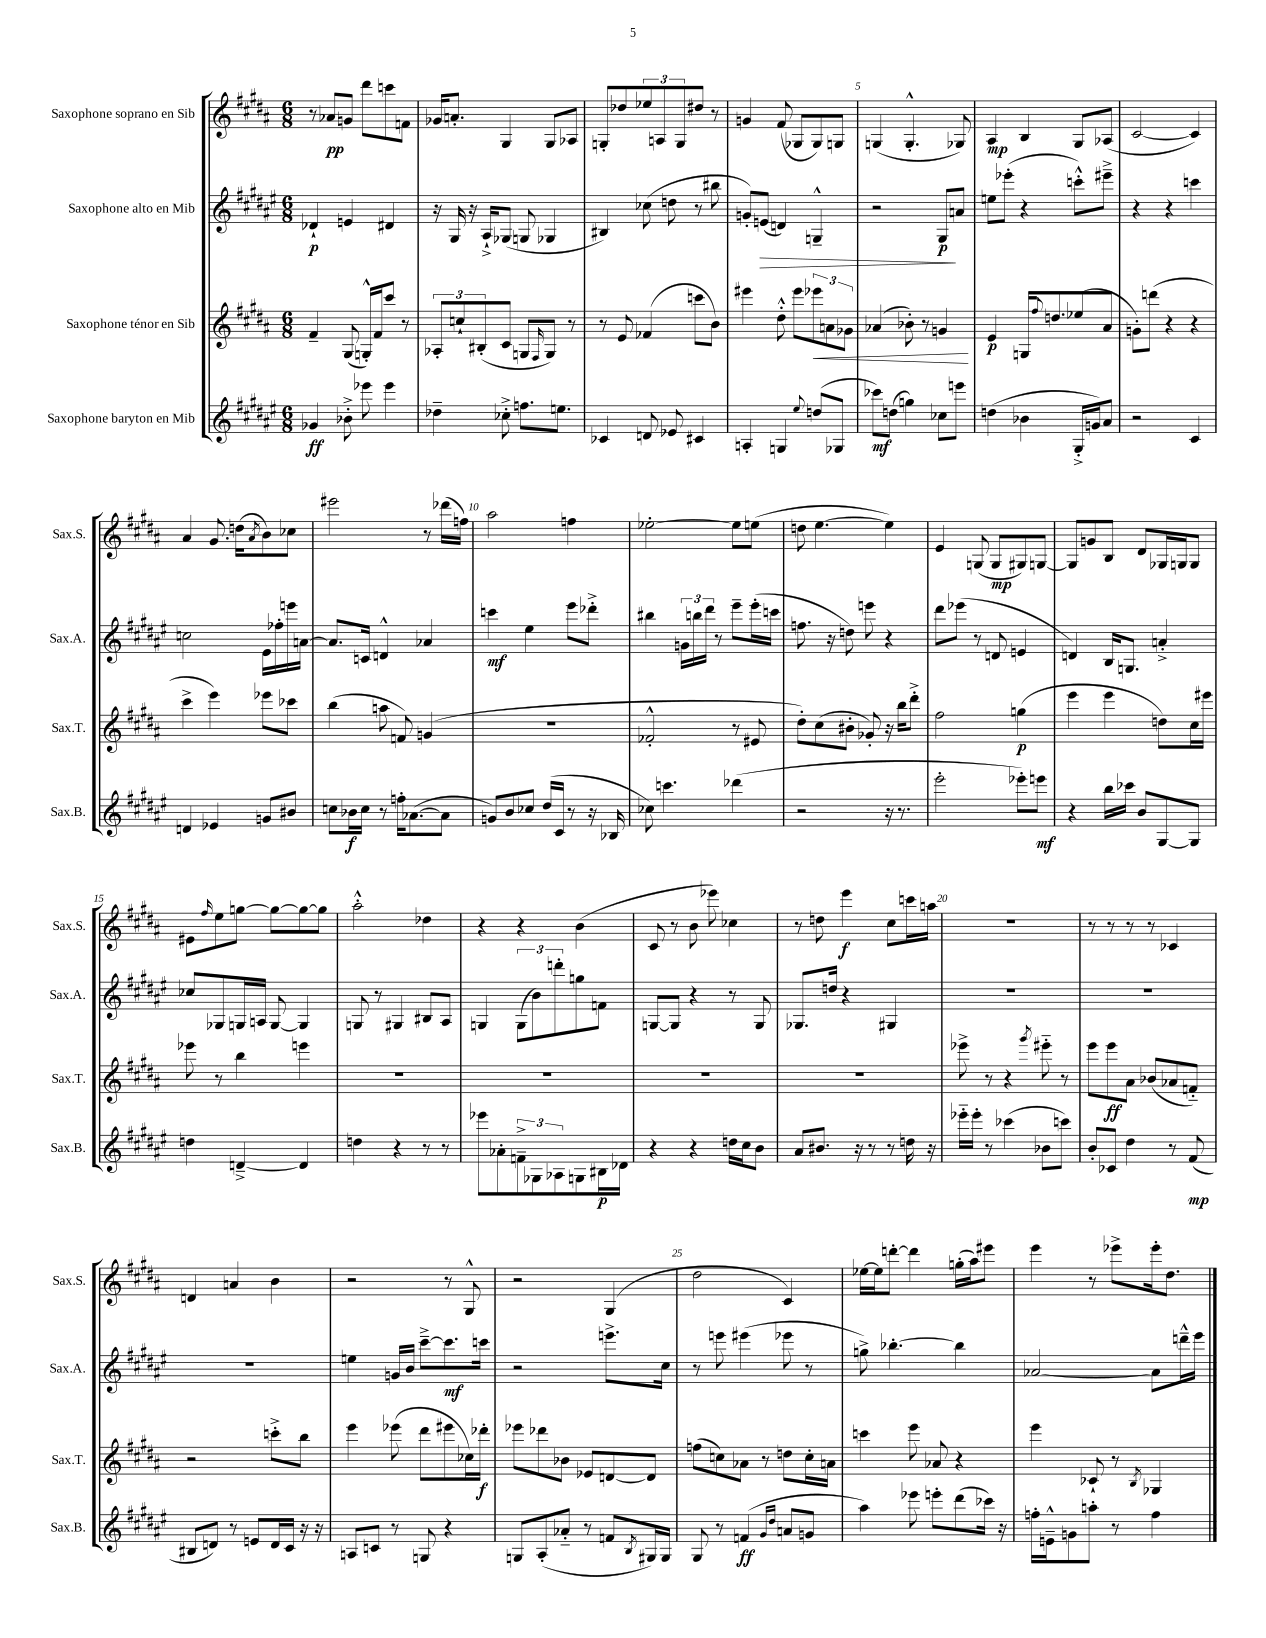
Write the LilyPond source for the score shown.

<<
\new StaffGroup <<
\new Staff = "s0" \with { instrumentName = "Saxophone soprano en Sib" shortInstrumentName = "Sax.S." } {
    \clef treble \key b \major \numericTimeSignature \time 6/8
    r8 aes'8\pp g'8 dis'''8 c'''8 f'8 |
    ges'16 a'8.-. gis4 gis8 aes8 |
    g8-. des''8 \tuplet 3/2 { ees''8 a8 g8 } dis''8 r8 |
    g'4 fis'8( ges8 ges8) g8 |
    g4( g4.-.-^ ges8) |
    ais4\mp b4 gis8 aes8( |
    cis'2~ cis'4) |
    ais'4 gis'8. d''16( \acciaccatura { ais'8 } b'8) ces''8 |
    eis'''2 r8 des'''16( f''16) |
    ais''2 f''4 |
    ees''2~-. ees''8 e''8( |
    d''8 e''4.~ e''4) |
    e'4 g8( g8\mp gis8) g8~ |
    g8 g'8 b8 dis'8 ges16 g16 g8 |
    eis'8 \grace { fis''16 } e''8 g''8~ g''8~ g''8~ g''8 |
    ais''2-.-^ des''4 |
    r4 r4 b'4( |
    cis'8 r8 b'8 ees'''8) ces''4 |
    r8 d''8 e'''4\f cis''8 c'''16 a''16 |
    r2. |
    r8 r8 r8 r8 ces'4 |
    d'4 a'4 b'4 |
    r2 r8 gis8-^ |
    r2 gis4( |
    dis''2 cis'4) |
    ees''16~ ees''16 d'''8~-. d'''4 g''16-.( ais''16) eis'''8 |
    e'''4 r8 ees'''8-> ees'''16-. dis''8. \bar "|." |
}
\new Staff = "s1" \with { instrumentName = "Saxophone alto en Mib" shortInstrumentName = "Sax.A." } {
    \clef treble \key fis \major \numericTimeSignature \time 6/8
    des'4-!\p e'4 dis'4 |
    r16 gis16 r16 ais16-!-> ges8( g8 ges4 |
    bis4) ces''8( d''8 r8 bis''8 |
    g'8-.) e'8\>( d'4) g4---^ |
    r2 gis8\p\! a'8 |
    e''8 ees'''8-.( r4 c'''8-.-^) eis'''8---> |
    r4 r4 c'''4 |
    c''2 eis'16 fes''16-. e'''16 a'16~ |
    a'8. c'16 d'4-^ aes'4 |
    c'''4\mf eis''4 eis'''8 des'''8-.-> |
    bis''4 \tuplet 3/2 { g'16 b''16 dis'''16 } r8 eis'''8-- eis'''16-.( c'''16 |
    f''8. r16 d''8) e'''8 r4 |
    dis'''8 ees'''8( r8 d'8 e'4 |
    d'4) b16 g8. a'4-.-> |
    ces''8 ges8 g16 a16 g8~ g4 |
    g8 r8 gis4 bis8 ais8 |
    g4 \tuplet 3/2 { g8( b'8) d'''8-. } g''8 f'8 |
    g8~ g8 r4 r8 g8 |
    ges8. d''16 r4 gis4 |
    R2. |
    R2. |
    R2. |
    e''4 g'16 b'16 cis'''8~---> cis'''8.\mf c'''16 |
    r2 e'''8.-> cis''16 |
    r8 e'''8 eis'''4( ees'''8 r8 |
    g''8->) bes''4.~-. bes''4 |
    aes'2~ aes'8 d'''16---^ eis'''16 \bar "|." |
}
\new Staff = "s2" \with { instrumentName = "Saxophone ténor en Sib" shortInstrumentName = "Sax.T." } {
    \clef treble \key b \major \numericTimeSignature \time 6/8
    fis'4-- gis8( g16-.-^) fis'16 cis'''8 r8 |
    \tuplet 3/2 { aes8-. c''8-! bis8-.( } cis'8 g8 \grace { fis16 } g8) r8 |
    r8 e'8 fes'4( c'''8 b'8) |
    eis'''4 dis''8-.-^ eis'''8 \tuplet 3/2 { ees'''8\< a'8 ges'8 } |
    aes'4( bes'8-.) r8 g'4\! |
    e'4\p g16 \appoggiatura { fis''8 } d''8. ees''8( ais'8 |
    g'8-.) d'''8( r4 r4 |
    cis'''4-> e'''4) ees'''8 ces'''8 |
    b''4( a''8 f'8) g'4( |
    R2. |
    fes'2-.-^ r8 eis'8 |
    dis''8-.) cis''8( bis'8-. ges'8-.) r16 b''16 dis'''8-.-> |
    fis''2 g''4\p( |
    e'''4 e'''4 d''8) cis''16 eis'''16 |
    ees'''8 r8 b''4 e'''4 |
    R2. |
    R2. |
    R2. |
    R2. |
    ees'''8-> r8 r4 \acciaccatura { gis'''8 } eis'''8-_ r8 |
    e'''8 e'''8\ff ais'8 bes'8( aes'8 f'8-_) |
    r2 c'''8-.-> b''8 |
    e'''4 ees'''8( dis'''8 eis'''8 ces''16) des'''16-.\f |
    ees'''8 des'''8 bes'8 ees'8 d'8~ d'8 |
    f''8( c''8) aes'8 r8 d''8 c''16-. a'16 |
    c'''4 e'''8 aes'8 r4 |
    e'''4 ces'8-! r8 \acciaccatura { b8 } ges4 \bar "|." |
}
\new Staff = "s3" \with { instrumentName = "Saxophone baryton en Mib" shortInstrumentName = "Sax.B." } {
    \clef treble \key fis \major \numericTimeSignature \time 6/8
    ges'4\ff bes'8-.-> ees'''8 ees'''4 |
    des''4-- ces''8-.-> f''8. e''8. |
    ces'4 d'8 ees'8 cis'4 |
    a4-. g4 \appoggiatura { eis''8 } d''8( ges8 |
    ces'''8\mf) d''8( g''4) ces''8 e'''8 |
    d''4( bes'4 gis16-.-> g'16) ais'8 |
    r2 cis'4 |
    d'4 ees'4 g'8 bis'8 |
    c''8 bes'16\f c''16 r8 f''16-. aes'8.~( aes'8 |
    g'8) b'8 ces''8 dis''16( cis'16 r8 r16 bes16 |
    ces''8) c'''4. des'''4( |
    r2 r16 r8. |
    eis'''2-. ees'''8-.) e'''8\mf |
    r4 b''16 ces'''16 b'8 gis8~ gis8 |
    d''4 d'4~---> d'4 |
    d''4 r4 r8 r8 |
    ees'''8 aes'8-. \tuplet 3/2 { f'8---> ges8 aes8 } g8 bis16\p des'16 |
    r4 r4 d''16 cis''16 b'8 |
    ais'8 bis'8. r16 r8 r8 d''16 r16 |
    ees'''16-_ ees'''16-. r8 ces'''4( bes'8 c'''8) |
    b'8-. ces'8 dis''4 r8 fis'8\mp( |
    bis8 d'8) r8 e'8 d'16 cis'16 r16 r16 |
    a8 c'8 r8 g8 r4 |
    g8 ais8-.( aes'8-_ r8 f'8 \acciaccatura { b8 } gis16) gis16 |
    gis8 r8 f'4\ff( \grace { gis'16 dis''16 } a'8 g'8 |
    ais''4) ees'''8 e'''8-. dis'''8( ces'''16) r16 |
    f''16-. e'16---^ g'8 a''8-. r8 f''4 \bar "|." |
}
>>
>>
\layout { \context { \Score \override BarNumber.break-visibility = ##(#f #t #t) barNumberVisibility = #(every-nth-bar-number-visible 5) } }
